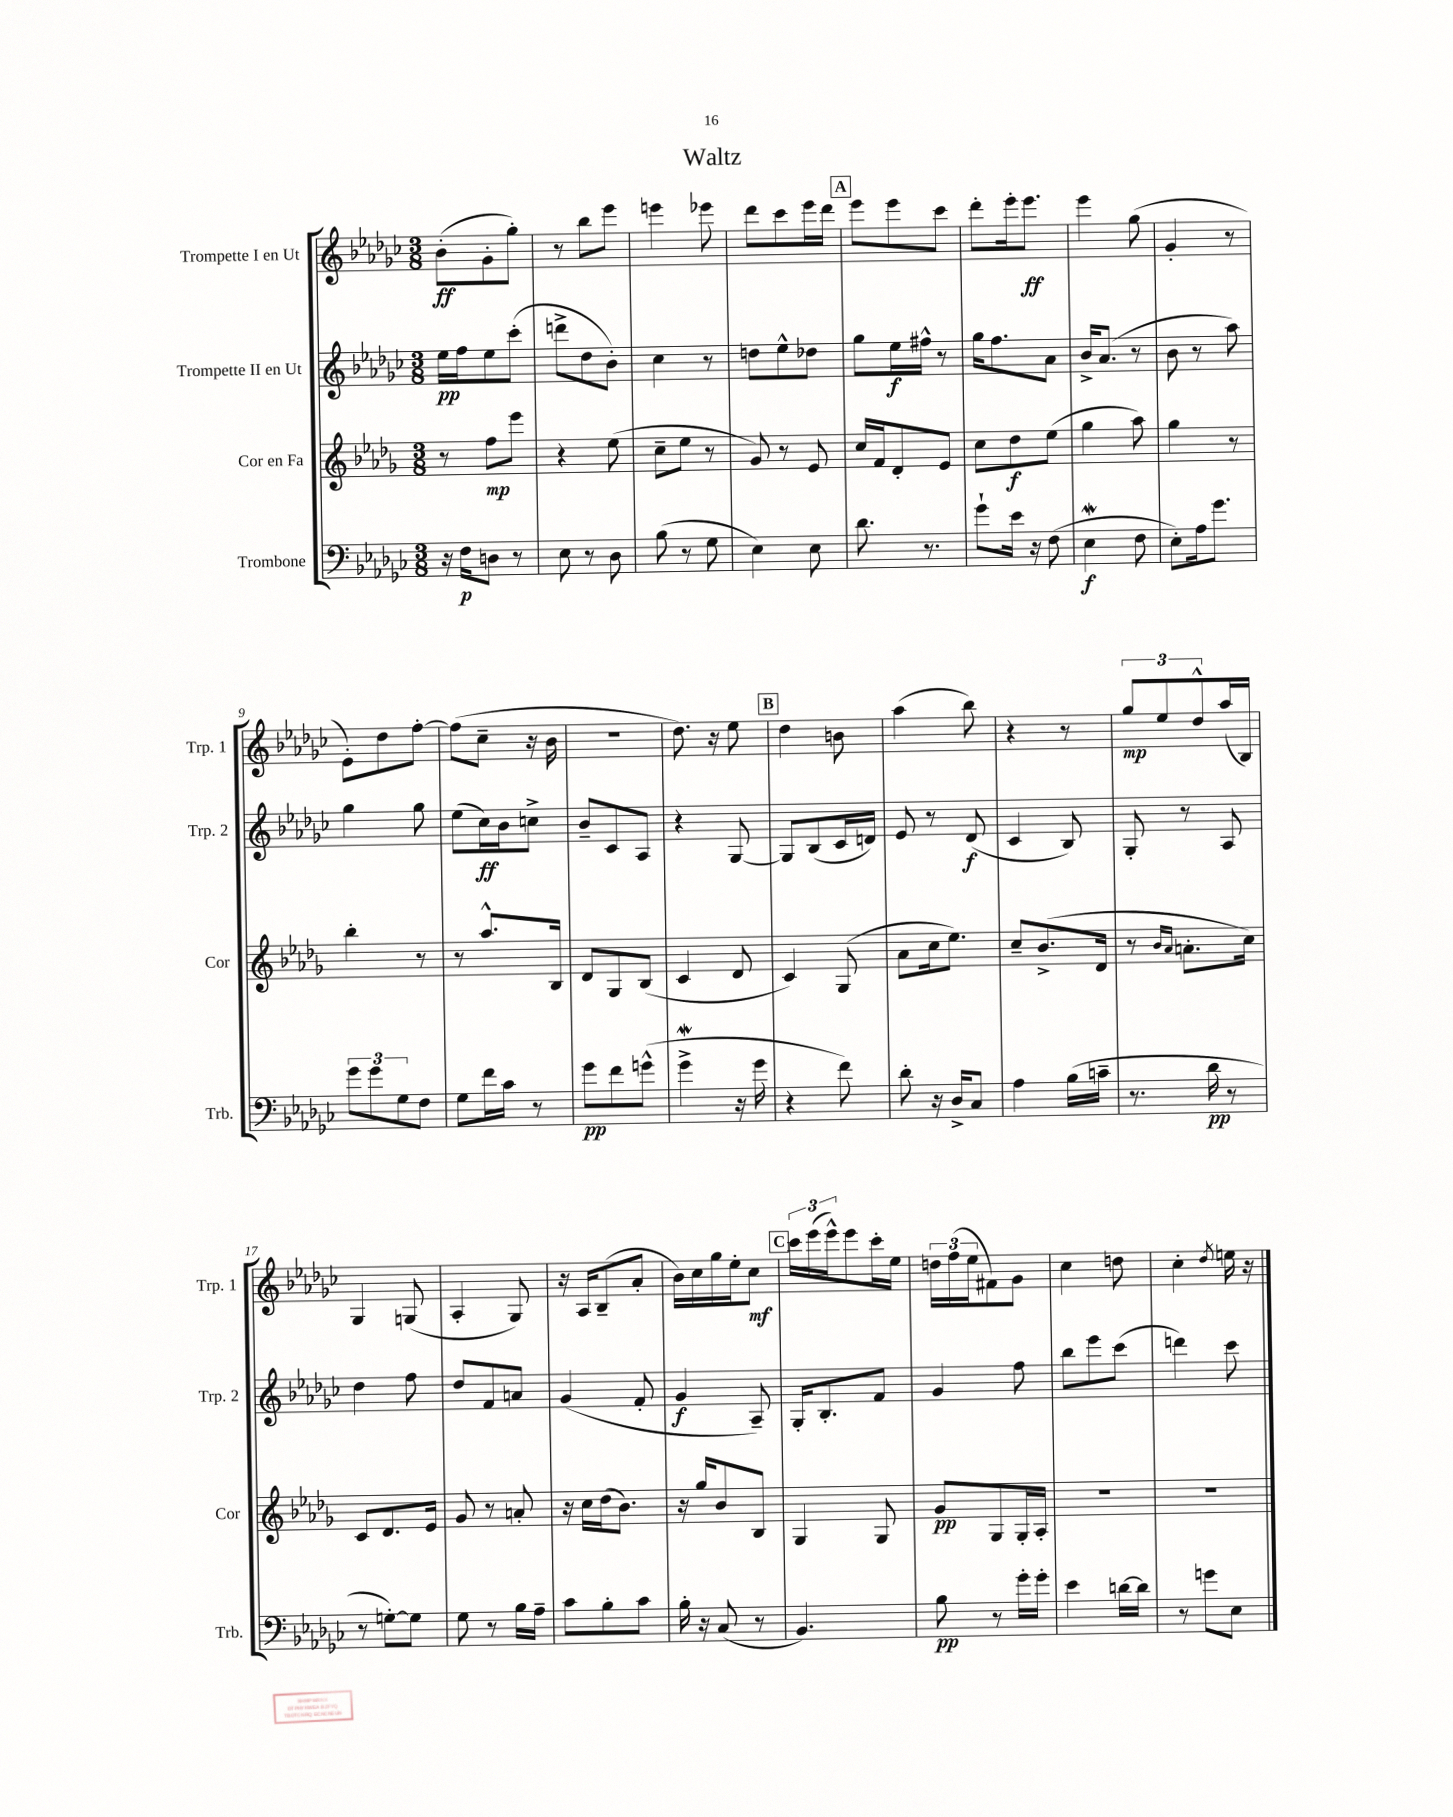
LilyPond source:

\header { title = "Waltz" }
<<
\new StaffGroup <<
\new Staff = "s0" \with { instrumentName = "Trompette I en Ut" shortInstrumentName = "Trp. 1" } {
    \clef treble \key ges \major \numericTimeSignature \time 3/8
    bes'8-.\ff( ges'8-. ges''8-.) |
    r8 bes''8 ees'''8 |
    e'''4 ees'''8 |
    des'''8 ces'''8 ees'''16 des'''16 |
    \mark \markup { \box "A" } ees'''8 ees'''8 ces'''8 |
    des'''8-. ees'''16-. ees'''8.\ff |
    ees'''4 ges''8( |
    ges'4-. r8 |
    ees'8-.) des''8 f''8~-. |
    f''8( ces''8-- r16 bes'16 |
    R4. |
    des''8.) r16 ees''8 |
    \mark \markup { \box "B" } des''4 b'8 |
    aes''4( bes''8) |
    r4 r8 |
    \tuplet 3/2 { ges''8\mp ees''8 des''8-^ } aes''16( bes16) |
    ges4 g8( |
    aes4-. ges8) |
    r16 aes16 bes8--( aes'8-. |
    bes'16) ces''16 ges''16 ees''16-. ces''8\mf |
    \mark \markup { \box "C" } \tuplet 3/2 { ces'''16 ees'''16( ees'''16-^) } ees'''8 ces'''16-. ees''16 |
    \tuplet 3/2 { d''16 f''16( ees''16 } fis'8) ges'8 |
    ces''4 d''8 |
    ces''4-. \acciaccatura { des''8 } e''16 r16 \bar "|." |
}
\new Staff = "s1" \with { instrumentName = "Trompette II en Ut" shortInstrumentName = "Trp. 2" } {
    \clef treble \key ges \major \numericTimeSignature \time 3/8
    ees''16\pp f''16 ees''8 ces'''8-.( |
    d'''8-> des''8 bes'8-.) |
    ces''4 r8 |
    d''8 ees''8-^ des''8 |
    \mark \markup { \box "A" } ges''8 ees''16\f fis''16-^ r8 |
    ges''16 f''8. aes'8 |
    bes'16-> aes'8.( r8 |
    bes'8 r8 aes''8) |
    ges''4 ges''8 |
    ees''8( ces''16\ff) bes'16 c''8-> |
    bes'8-- ces'8 aes8 |
    r4 ges8~ |
    \mark \markup { \box "B" } ges8 bes8( ces'16 d'16) |
    ees'8 r8 des'8\f( |
    ces'4 bes8) |
    ges8-. r8 aes8 |
    des''4 f''8 |
    des''8 f'8 a'8 |
    ges'4( f'8-. |
    ges'4\f aes8--) |
    \mark \markup { \box "C" } ges16-. bes8.-. f'8 |
    ges'4 f''8 |
    bes''8 ees'''8 ces'''8( |
    d'''4) ces'''8 \bar "|." |
}
\new Staff = "s2" \with { instrumentName = "Cor en Fa" shortInstrumentName = "Cor" } {
    \clef treble \key des \major \numericTimeSignature \time 3/8
    r8 f''8\mp ees'''8 |
    r4 ees''8( |
    c''8-- ees''8 r8 |
    ges'8) r8 ees'8 |
    \mark \markup { \box "A" } c''16 f'16 des'8-. ees'8 |
    c''8 des''8\f ees''8( |
    ges''4 aes''8) |
    ges''4 r8 |
    bes''4-. r8 |
    r8 aes''8.-^ bes16 |
    des'8 ges8 bes8( |
    c'4 des'8 |
    \mark \markup { \box "B" } c'4) ges8( |
    aes'8 c''16 ees''8.) |
    c''8-- bes'8.->( des'16 |
    r8 \grace { bes'16 aes'16 } a'8.-. c''16) |
    c'8 des'8. ees'16 |
    ges'8 r8 a'8-. |
    r16 c''16 des''16( bes'8.) |
    r16 ges''16 bes'8 bes8 |
    \mark \markup { \box "C" } ges4 ges8 |
    ges'8\pp ges8 ges16-. aes16-. |
    R4. |
    R4. \bar "|." |
}
\new Staff = "s3" \with { instrumentName = "Trombone" shortInstrumentName = "Trb." } {
    \clef bass \key ges \major \numericTimeSignature \time 3/8
    r16 f16\p d8 r8 |
    ees8 r8 des8 |
    bes8( r8 ges8 |
    ees4) ees8 |
    \mark \markup { \box "A" } des'8. r8. |
    ges'8-! ees'16 r16 f8( |
    ees4\mordent\f f8 |
    ees8-.) aes16 ges'8. |
    \tuplet 3/2 { ges'8 ges'8 ges8 } f8 |
    ges8 f'16 ces'16 r8 |
    ges'8\pp f'8 g'8-^( |
    ges'4->\mordent r16 ges'16 |
    \mark \markup { \box "B" } r4 f'8) |
    des'8-. r16 des16-> ces8 |
    aes4 bes16( c'16-- |
    r8. des'16\pp r8 |
    r8 g8~-.) g8 |
    ges8 r8 bes16 aes16-- |
    ces'8 bes8-. ces'8 |
    bes16-. r16 ces8( r8 |
    \mark \markup { \box "C" } bes,4.) |
    bes8\pp r8 ges'16-. ges'16-. |
    ees'4 d'16~ d'16 |
    r8 g'8 ees8 \bar "|." |
}
>>
>>
